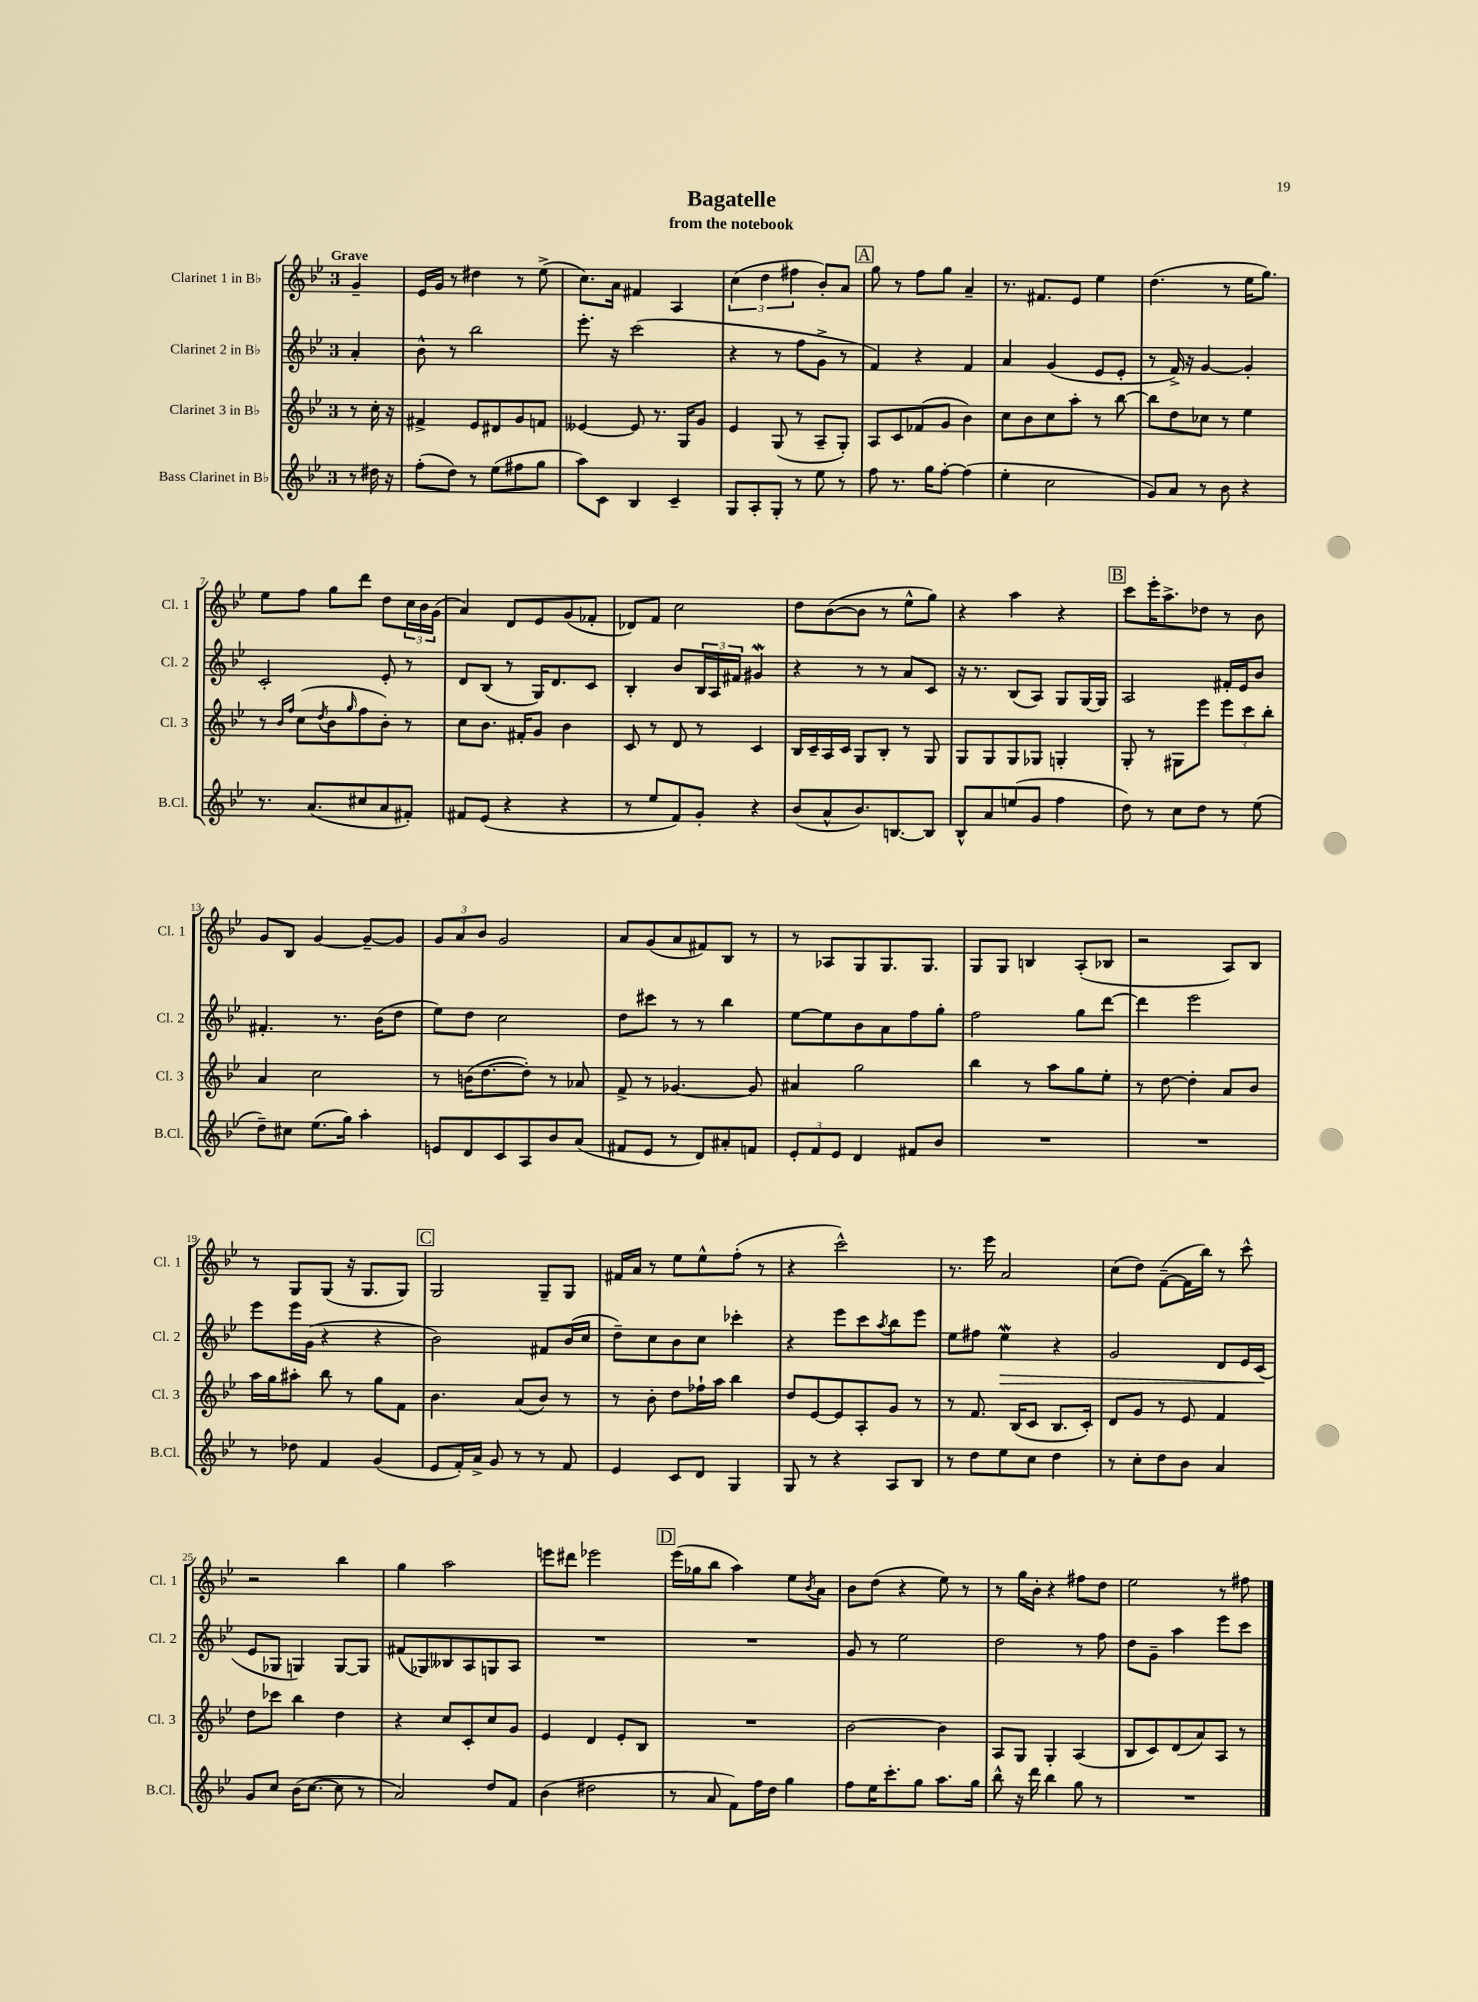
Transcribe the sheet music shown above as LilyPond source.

\header { title = "Bagatelle" subtitle = "from the notebook" }
<<
\new StaffGroup <<
\new Staff = "s0" \with { instrumentName = "Clarinet 1 in Bb" shortInstrumentName = "Cl. 1" } {
    \clef treble \key bes \major \once \override Staff.TimeSignature.style = #'single-digit \time 3/4 \partial 4 \tempo "Grave"
    g'4-- |
    ees'16 g'16 r8 dis''4 r8 ees''8->( |
    c''8.) a'16 fis'4 a4 |
    \tuplet 3/2 { c''4( d''4 fis''4 } bes'8-.) a'8 |
    \mark \markup { \box "A" } g''8 r8 f''8 g''8 a'4-- |
    r8. fis'8. ees'8 ees''4 |
    d''4.( r8 ees''16 g''8.) |
    ees''8 f''8 g''8 d'''8 d''8 \tuplet 3/2 { c''16 bes'16 g'16( } |
    a'4) d'8 ees'8 g'8( fes'8-. |
    des'8) f'8 c''2 |
    d''8 bes'8~( bes'8 r8 ees''8-^ g''8) |
    r4 a''4 r4 |
    \mark \markup { \box "B" } c'''8 ees'''16-. a''8.-> des''8 r8 bes'8 |
    g'8 bes8 g'4~ g'8~-- g'8 |
    \tuplet 3/2 { g'8 a'8 bes'8 } g'2 |
    a'8 g'8( a'8 fis'8) bes8 r8 |
    r8 aes8 g8 g8. g8. |
    g8 g8 b4 a8-.( bes8 |
    r2 a8) bes8 |
    r8 g8 g8( r16 g8. g8) |
    \mark \markup { \box "C" } g2 g8-- g8 |
    fis'16 a'16 r8 ees''8 ees''8-^ f''8-.( r8 |
    r4 c'''2-^) |
    r8. ees'''16 a'2 |
    c''8( d''8) f'8~--( f'16 bes''16) r8 c'''8-^ |
    r2 bes''4 |
    g''4 a''2 |
    e'''8 dis'''8 ees'''2 |
    \mark \markup { \box "D" } ees'''16( ges''16 bes''8 a''4) ees''8 \acciaccatura { bes'8 } a'8 |
    bes'8 d''8( r4 ees''8) r8 |
    r8 g''16 bes'16-. r4 fis''8 d''8 |
    ees''2 r8 fis''8 \bar "|." |
}
\new Staff = "s1" \with { instrumentName = "Clarinet 2 in Bb" shortInstrumentName = "Cl. 2" } {
    \clef treble \key bes \major \once \override Staff.TimeSignature.style = #'single-digit \time 3/4 \partial 4
    a'4-. |
    bes'8-^ r8 bes''2 |
    ees'''8.-. r16 c'''2( |
    r4 r8 f''8 g'8-> r8 |
    \mark \markup { \box "A" } f'4) r4 f'4 |
    a'4 g'4( ees'8 ees'8-. |
    r8 f'16->) r16 g'4~ g'4-. |
    c'2-. ees'8-. r8 |
    d'8 bes8( r8 g16) d'8. c'8 |
    bes4-. bes'8 \tuplet 3/2 { bes16 a16 fis'16 } gis'4\mordent |
    r4 r8 r8 a'8 c'8 |
    r16 r8. bes8( a8) g8 g16~ g16 |
    \mark \markup { \box "B" } a2 fis'16-. ees'16 bes'8 |
    fis'4.-. r8. bes'16( d''8 |
    ees''8) d''8 c''2 |
    d''8 cis'''8 r8 r8 bes''4 |
    ees''8~ ees''8 bes'8 a'8 f''8 g''8-. |
    f''2 g''8 d'''8~ |
    d'''4 ees'''2 |
    ees'''8 ees'''16 g'16( r4 r4 |
    \mark \markup { \box "C" } bes'2) fis'8 bes'16( c''16 |
    d''8--) c''8 bes'8 c''8 ces'''4-. |
    r4 ees'''8 c'''8 \acciaccatura { a''8 } bes''8 ees'''8 |
    ees''8 fis''8 ees''4\mordent\> r4 |
    g'2 d'8 ees'16 c'16\!( |
    ees'8 ges8 g4) g8~ g8 |
    fis'8( ges8) beses8 a8 g8 a8 |
    R2. |
    \mark \markup { \box "D" } R2. |
    g'8 r8 ees''2 |
    d''2 r8 f''8 |
    d''8 g'8-- a''4 ees'''8 c'''8 \bar "|." |
}
\new Staff = "s2" \with { instrumentName = "Clarinet 3 in Bb" shortInstrumentName = "Cl. 3" } {
    \clef treble \key bes \major \once \override Staff.TimeSignature.style = #'single-digit \time 3/4 \partial 4
    r8 c''16-. r16 |
    fis'4-> ees'8 dis'8 g'8 f'8 |
    eeses'4~ eeses'8 r8. g16 g'8 |
    ees'4 g8( r8 a8-- g8-.) |
    \mark \markup { \box "A" } a8 c'8 fes'8( g'8 bes'4) |
    c''8 bes'8 c''8 a''8-. r8 bes''8~ |
    bes''8 d''8 ces''8 r8 ees''4 |
    r8 \grace { bes'16 f''16 } c''8( \acciaccatura { d''8 } bes'8 \grace { g''16 } f''8 bes'8-.) r8 |
    c''8 bes'8. fis'16-. g'8 bes'4 |
    c'8 r8 d'8 r8 c'4 |
    bes16 c'16-- a16 c'16 g8 bes8-. r8 g8 |
    g8 g8 g8 ges8 g4-. |
    \mark \markup { \box "B" } g8-. r8 gis8 ees'''8 \tuplet 3/2 { ees'''8 c'''8 bes''8-. } |
    a'4 c''2 |
    r8 b'16( d''8.~ d''8-.) r8 aes'8 |
    f'8-> r8 ges'4.~ ges'8 |
    ais'4 g''2 |
    bes''4 r8 a''8 g''8 ees''8-. |
    r8 d''8~ d''4-. a'8 bes'8 |
    a''16 g''16 ais''8-. bes''8 r8 g''8 f'8 |
    \mark \markup { \box "C" } bes'4. a'8( bes'8) r8 |
    r8 bes'8-. d''8 fes''16-! a''16 bes''4 |
    d''8 ees'8~ ees'8 a8-. g'8 r8 |
    r8 f'8. bes16( c'8 bes8. c'16-.) |
    d'8 g'8 r8 ees'8 f'4 |
    d''8 ces'''8 bes''4 d''4 |
    r4 c''8 c'8-. c''8 g'8 |
    ees'4 d'4 ees'8-. bes8 |
    \mark \markup { \box "D" } R2. |
    bes'2~ bes'4 |
    a8 g8 g4-. a4( |
    bes8 c'8) d'8( a'8) a8 r8 \bar "|." |
}
\new Staff = "s3" \with { instrumentName = "Bass Clarinet in Bb" shortInstrumentName = "B.Cl." } {
    \clef treble \key bes \major \once \override Staff.TimeSignature.style = #'single-digit \time 3/4 \partial 4
    r8 dis''16 r16 |
    f''8-.( d''8) r8 ees''8( fis''8 g''8 |
    a''8) c'8 bes4 c'4-- |
    g8 a8-. g8-. r8 ees''8 r8 |
    \mark \markup { \box "A" } f''8 r8. g''16 f''8~-. f''4( |
    ees''4-. c''2 |
    g'8) a'8 r8 bes'8 r4 |
    r8. a'8.( cis''8 a'8 fis'8-.) |
    fis'8 ees'8( r4 r4 |
    r8 ees''8 f'8) g'8-. r4 |
    bes'8( a'8-^ bes'8.) b8.~ b8 |
    bes8-^ a'8 e''8( g'8 f''4 |
    \mark \markup { \box "B" } d''8) r8 c''8 d''8 r8 ees''8( |
    d''8--) cis''8 ees''8.( g''16) a''4-. |
    e'8 d'8 c'8 a8 bes'8 a'8( |
    fis'8 ees'8 r8 d'8) ais'8-. f'8 |
    \tuplet 3/2 { ees'8-. f'8 ees'8 } d'4 fis'8 bes'8 |
    R2. |
    R2. |
    r8 des''8 f'4 g'4( |
    \mark \markup { \box "C" } ees'8 f'16-.) a'16-> g'8 r8 r8 f'8 |
    ees'4 c'8 d'8 g4 |
    g8 r8 r4 a8 bes8 |
    r8 d''8 ees''8 c''8 d''4 |
    r8 c''8-. d''8 bes'8 a'4 |
    g'8 c''8 bes'16( c''8.~ c''8 r8 |
    a'2) d''8 f'8 |
    bes'4( dis''2 |
    \mark \markup { \box "D" } r8 a'8 f'8) f''16 d''16 g''4 |
    f''8 ees''16 c'''8.-. g''8 a''8. g''16 |
    bes''8-^ r16 d'''16 bes''4 g''8 r8 |
    R2. \bar "|." |
}
>>
>>
